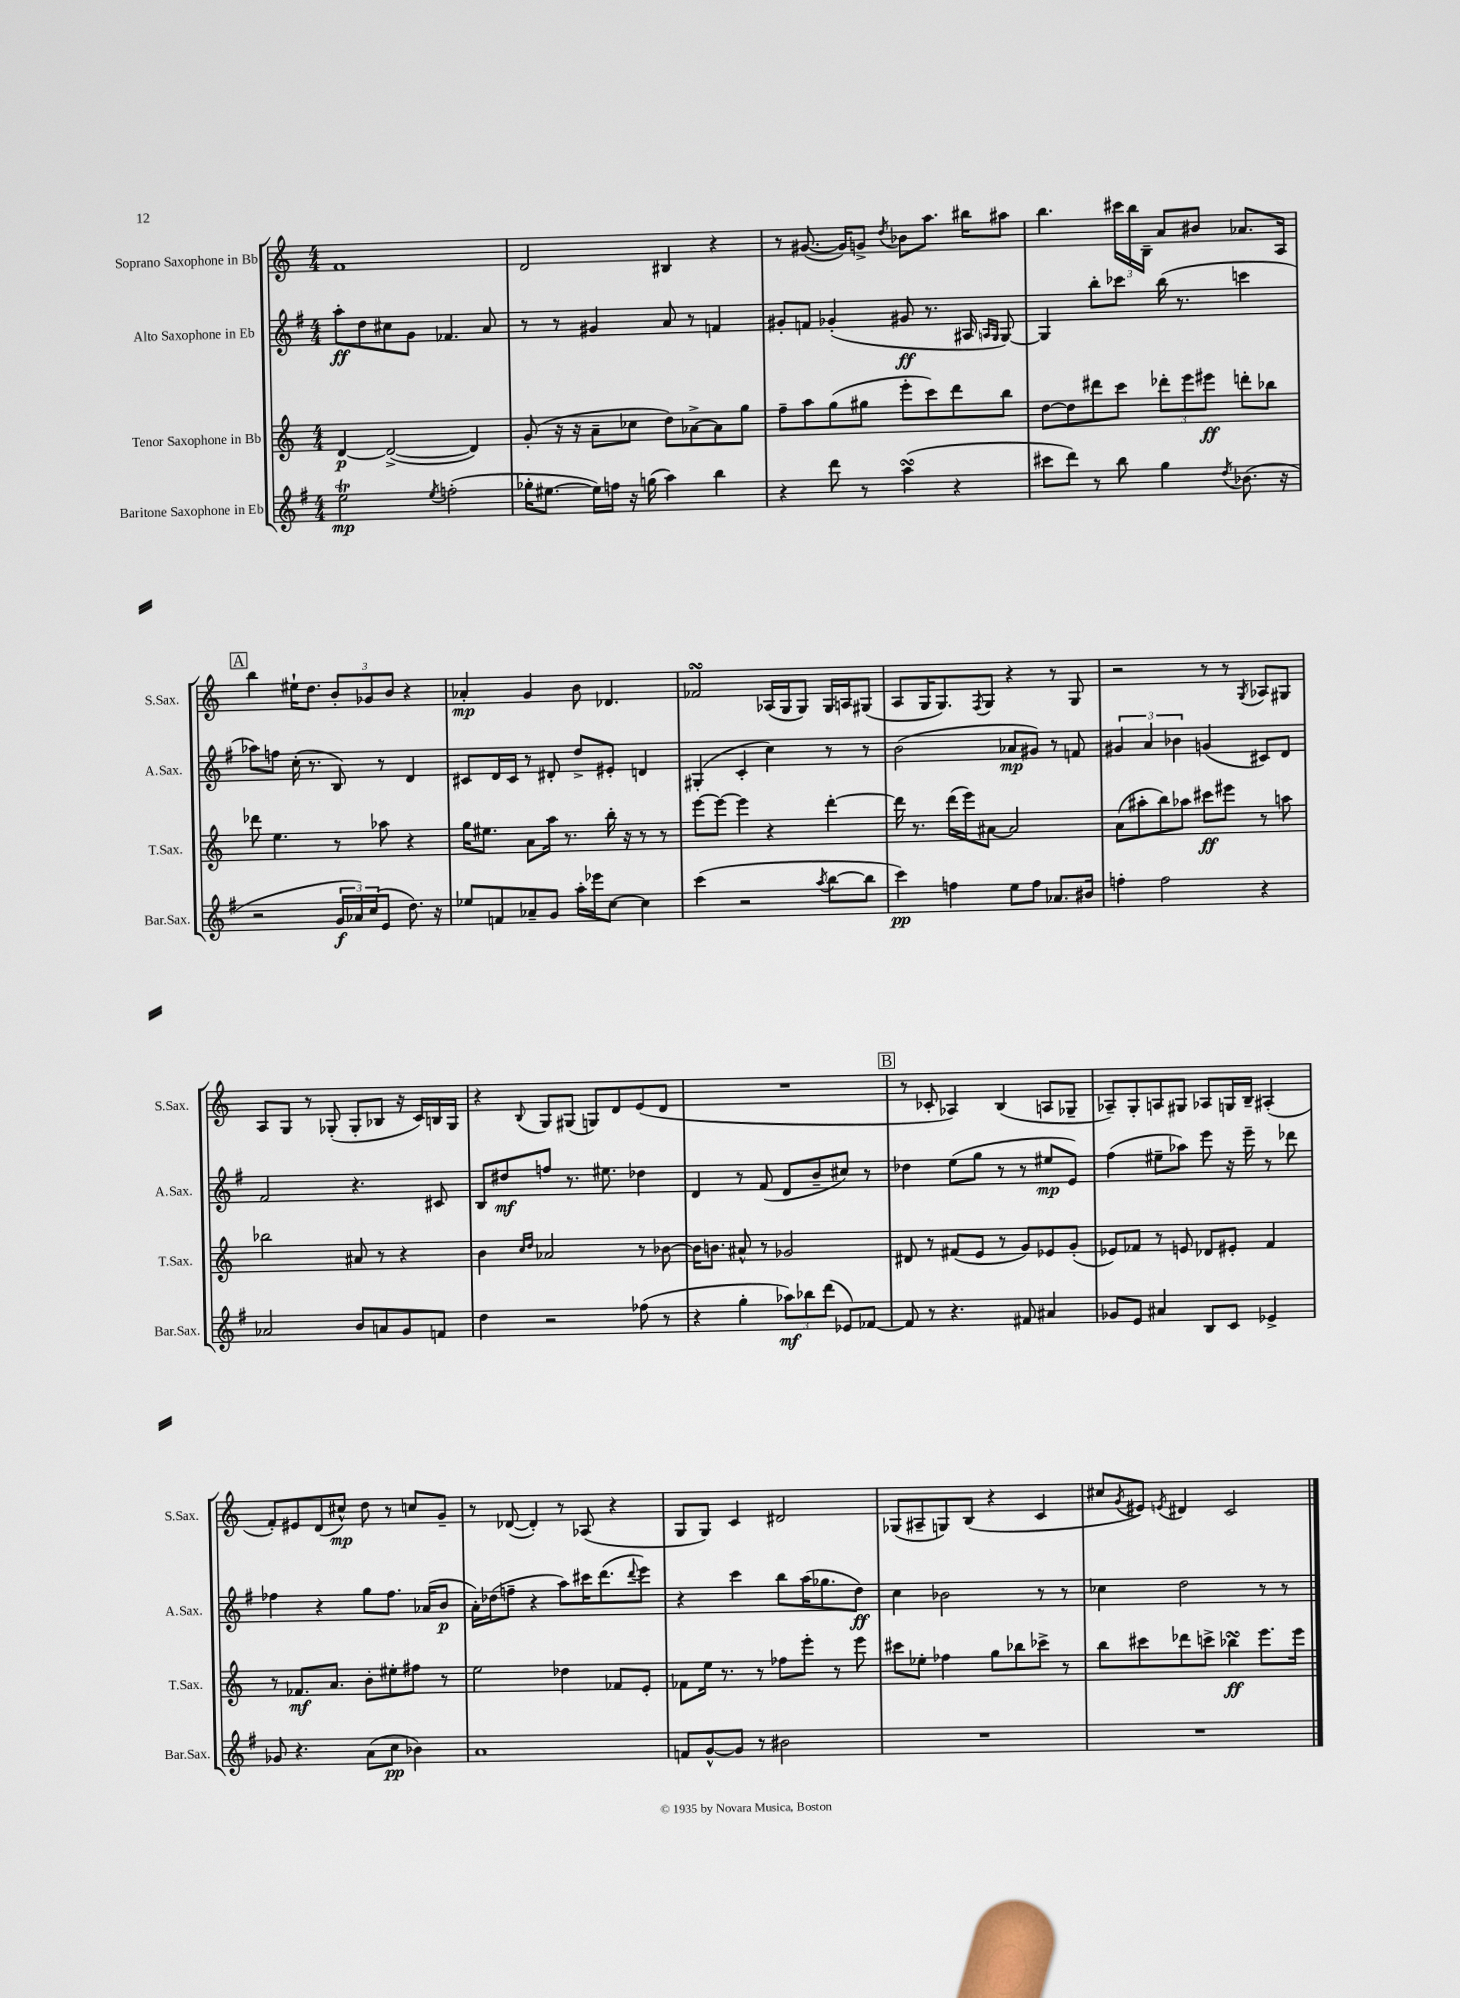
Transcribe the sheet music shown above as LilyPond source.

<<
\new StaffGroup <<
\new Staff = "s0" \with { instrumentName = "Soprano Saxophone in Bb" shortInstrumentName = "S.Sax." } {
    \clef treble \key c \major \numericTimeSignature \time 4/4
    f'1 |
    d'2 bis4 r4 |
    r8 gis'8.~( gis'16) g'8-> \acciaccatura { d''8 } bes'8 a''8. bis''16 ais''8 |
    b''4. \tuplet 3/2 { cis'''16 b''16 b16-- } a'8 bis'8 aes'8. a16 |
    \mark \markup { \box "A" } b''4 eis''16-! d''8. \tuplet 3/2 { b'8-. ges'8 b'8 } r4 |
    aes'4-.\mp g'4 b'8 des'4. |
    fes'2\turn aes16( g16 g8) g16 a16 gis8( |
    a8 g16 g8.) \acciaccatura { f8 } g8 r4 r8 g8 |
    r2 r8 r8 \acciaccatura { g8 } aes8 gis8 |
    a8 g8 r8 ges8-.( ges8-. bes8 r16 c'16) b16 ges16 |
    r4 \appoggiatura { b8 } g8 gis8( g8) d'8 e'8( d'8 |
    R1 |
    \mark \markup { \box "B" } r8 ces'8-. aes4) b4( a8 ges8-- |
    aes8--) g8-. a8 gis8 aes8 g16 b16-- ais4-.( |
    f'8-.) eis'8 d'8( cis''8-^\mp) d''8 r8 c''8 g'8-- |
    r8 des'8~( des'4-.) r8 aes8( r4 |
    g8 g8) c'4 dis'2 |
    ges8( ais8-- g8) b8( r4 c'4 |
    cis''8 \acciaccatura { g'8 } eis'8) \acciaccatura { e'8 } dis'4 c'2 \bar "|." |
}
\new Staff = "s1" \with { instrumentName = "Alto Saxophone in Eb" shortInstrumentName = "A.Sax." } {
    \clef treble \key g \major \numericTimeSignature \time 4/4
    a''8-.\ff d''8 cis''8 g'8 fes'4. a'8 |
    r8 r8 gis'4 a'8 r8 f'4 |
    gis'8-. f'8 ges'4-.( gis'8\ff r8. ais16 \grace { a16 g16 } g8~) |
    g4 b''8-. ces'''8 b''16( r8. c'''4 |
    \mark \markup { \box "A" } aes''8) f''8 c''16-.( r8. b8) r8 d'4 |
    cis'8 d'16 cis'16 r8 dis'8-. d''8-> eis'8-. d'4 |
    gis4-.( c'4-. c''4) r8 r8 |
    b'2( aes'8\mp gis'8) r8 f'8 |
    \tuplet 3/2 { gis'4 a'4 bes'4 } g'4( cis'8) d'8 |
    fis'2 r4. cis'8 |
    b8 dis''8\mf f''8 r8. eis''8. des''4 |
    d'4 r8 fis'8( d'8 b'8-- cis''8) r8 |
    \mark \markup { \box "B" } des''4 e''8( g''8 r8 r8 eis''8\mp e'8) |
    fis''4( eis''8-- aes''8) e'''8 r16 e'''16-- r8 des'''8 |
    fes''4 r4 g''8 fes''8. aes'16( b'8\p |
    a'16-.) des''16( f''8-- r4 a''8) cis'''16 d'''8.( \appoggiatura { d'''8 } e'''8) |
    r4 c'''4 b''8 a''16( ges''8. d''8\ff) |
    c''4 bes'2 r8 r8 |
    ces''4 d''2 r8 r8 \bar "|." |
}
\new Staff = "s2" \with { instrumentName = "Tenor Saxophone in Bb" shortInstrumentName = "T.Sax." } {
    \clef treble \key c \major \numericTimeSignature \time 4/4
    d'4~\p d'2~->( d'4) |
    g'8-.( r16 r16 a'8-- ces''8 d''8) aes'8~-> aes'8 g''8 |
    f''8-- a''8 g''8( gis''8 e'''8-. c'''8) d'''8 b''8 |
    d''8~ d''8 dis'''8 c'''8 \tuplet 3/2 { des'''8-. e'''8 eis'''8\ff } d'''8-. bes''8 |
    \mark \markup { \box "A" } des'''8 e''4. r8 aes''8 r4 |
    g''16 eis''8. a'8 a''16 r8. b''16-. r16 r8 r8 |
    e'''8~ e'''8~ e'''4 r4 d'''4~-. |
    d'''16 r8. d'''16( e'''16) ais'8~ ais'2 |
    a'8( ais''8-. b''8) aes''8 cis'''8\ff eis'''8 r8 a''8 |
    bes''2 ais'8 r8 r4 |
    b'4 \grace { c''16 d''16 } aes'2 r8 bes'8~ |
    bes'16 b'8. ais'8-^ r8 ges'2 |
    \mark \markup { \box "B" } dis'8 r8 fis'8( e'8 r8 g'8) ees'8 g'8-.( |
    ees'8) fes'8 r8 e'8 des'8 eis'8-. fes'4 |
    r8 fes'8.\mf a'8. b'8-. eis''8-. fis''8 r8 |
    e''2 des''4 fes'8 e'8-. |
    fes'8 e''16 r8. r8 fes''8 e'''8-. r8 e'''8 |
    cis'''8 ees''8-. fes''4 g''8 bes''8 ces'''8-> r8 |
    b''8 cis'''8 des'''8 c'''8-> bes''4\turn\ff e'''8. e'''16 \bar "|." |
}
\new Staff = "s3" \with { instrumentName = "Baritone Saxophone in Eb" shortInstrumentName = "Bar.Sax." } {
    \clef treble \key g \major \numericTimeSignature \time 4/4
    e''2\trill\mp \acciaccatura { e''8 } f''2-.( |
    ges''16-. eis''8.~ eis''16) f''16 r16 g''16( a''4) b''4 |
    r4 d'''8 r8 a''4\turn( r4 |
    cis'''8 d'''8) r8 b''8 g''4 \acciaccatura { d''8 } bes'8.( r16 |
    \mark \markup { \box "A" } r2 \tuplet 3/2 { g'16\f aes'16) c''16( } e'8 d''8.) r16 |
    ees''8 f'8 aes'8-- g'8 a''16-. ees'''16 c''8~ c''4 |
    c'''4( r2 \acciaccatura { a''8 } b''8~ b''8 |
    c'''4\pp) f''4 e''8 f''8 aes'8. bis'16 |
    f''4-. f''2 r4 |
    aes'2 b'8 a'8 g'8 f'8 |
    d''4 r2 fes''8( r8 |
    r4 g''4-. \tuplet 3/2 { aes''8\mf) bes''8 d'''8( } ees'8) fes'8~ |
    \mark \markup { \box "B" } fes'8 r8 r4. fis'8 ais'4 |
    ges'8 e'8 ais'4 b8 c'8 ees'4-> |
    ges'8 r4. a'8( c''8\pp bes'4) |
    a'1 |
    f'8 g'8~-^ g'8 r8 bis'2 |
    R1 |
    R1 \bar "|." |
}
>>
>>
\layout { \context { \Score \remove "Bar_number_engraver" } }
